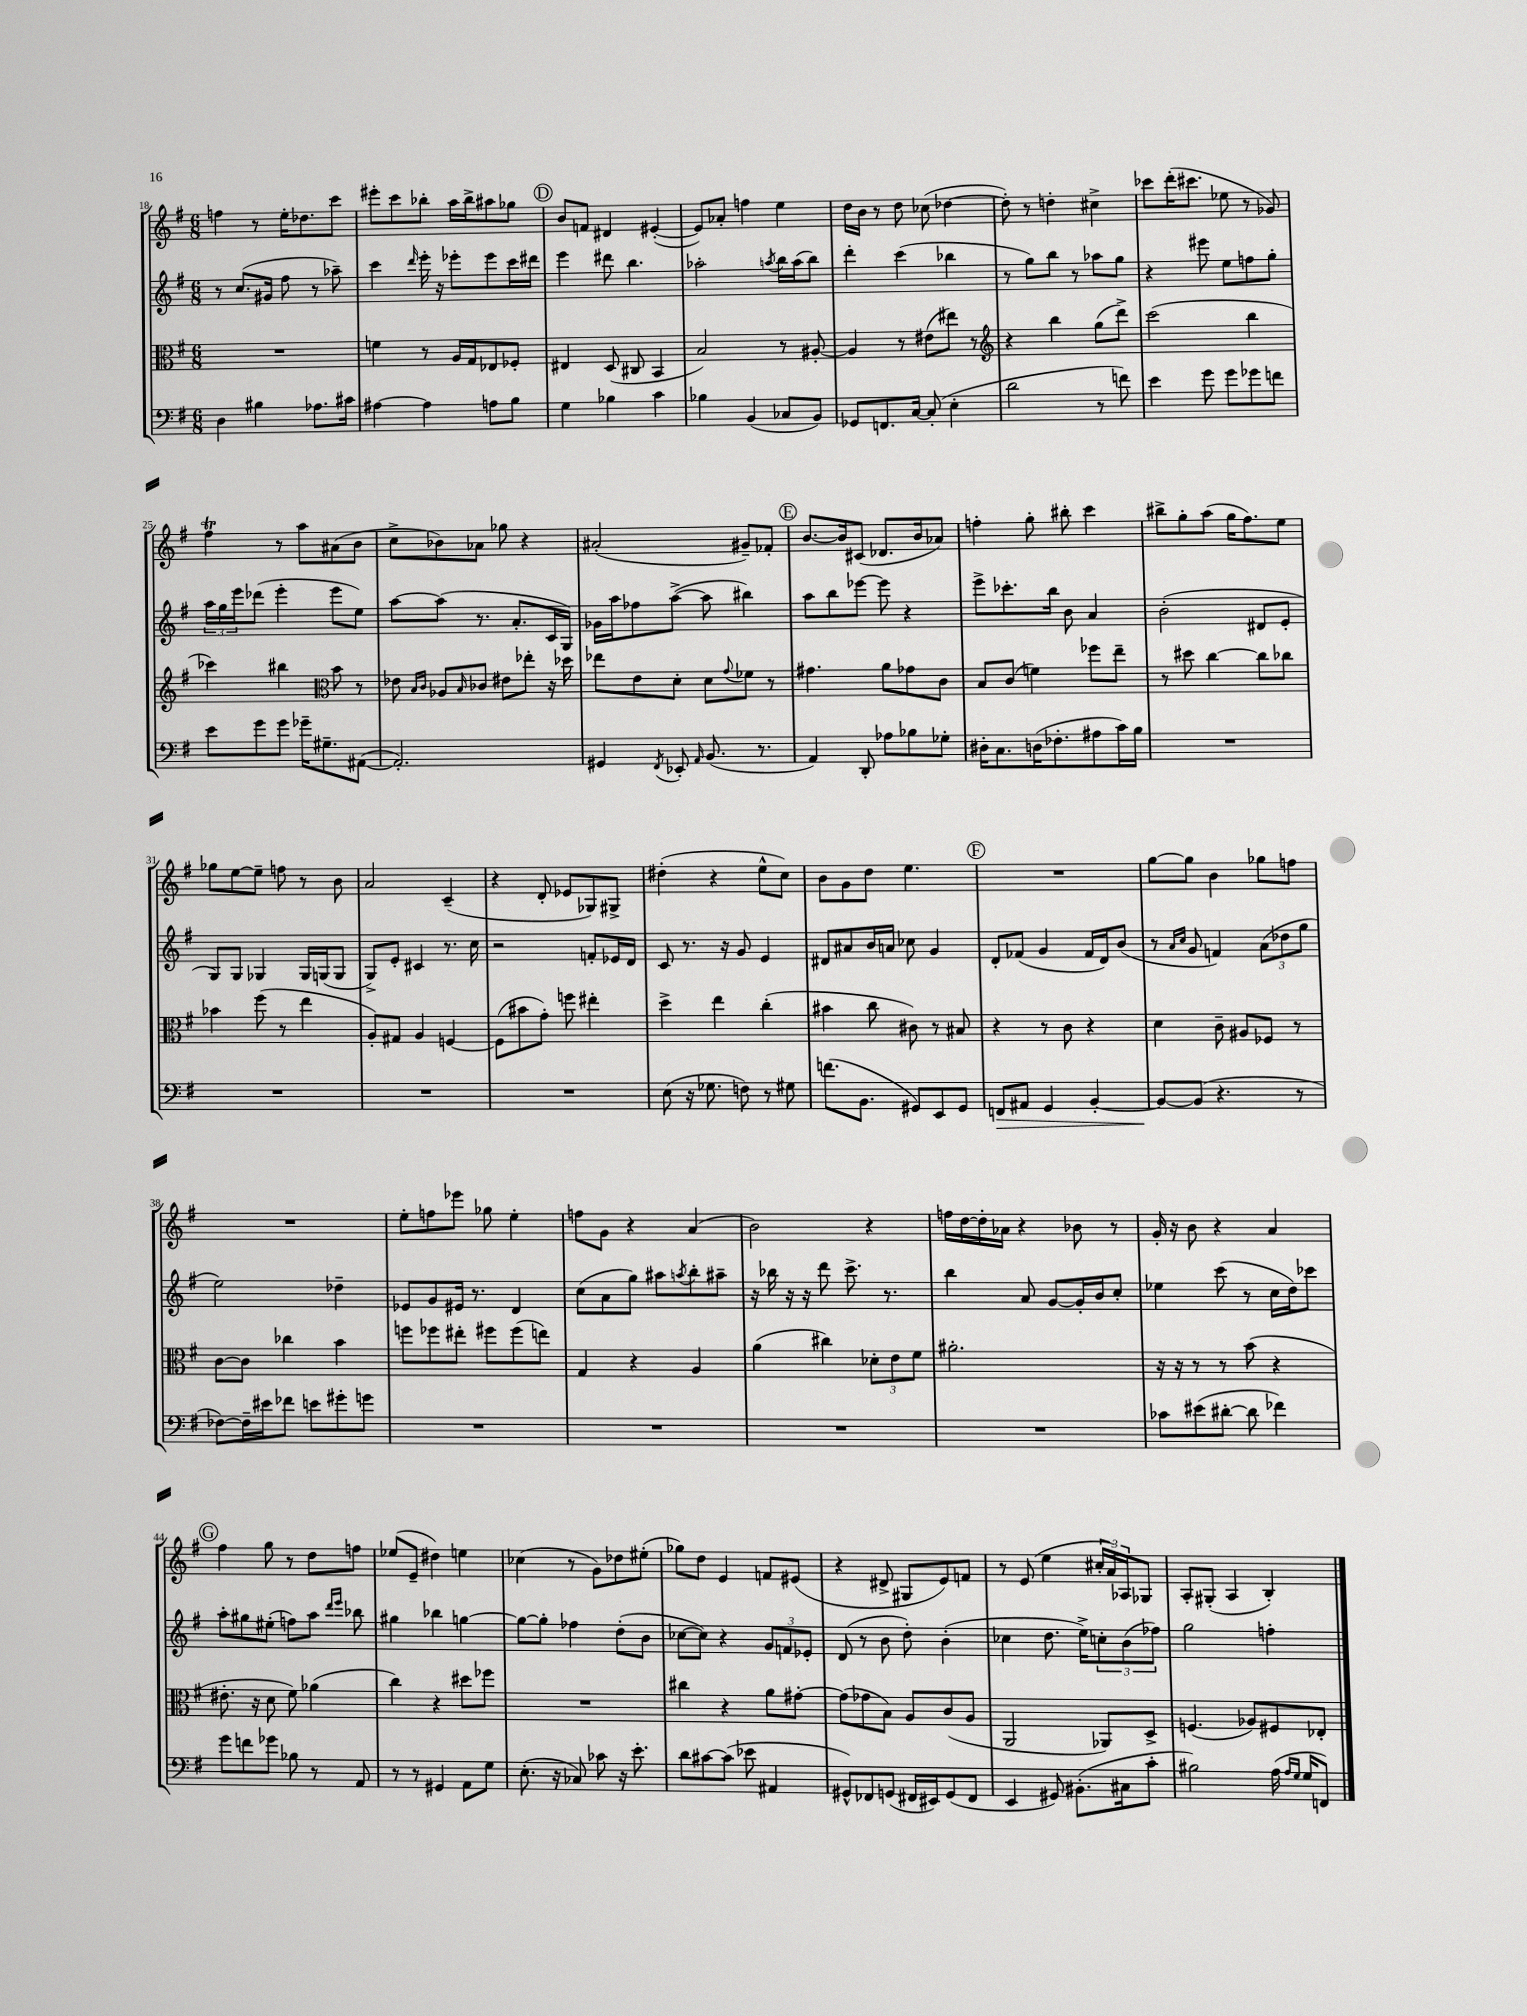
<<
\new StaffGroup <<
\new Staff = "s0" {
    \clef treble \key g \major \numericTimeSignature \time 6/8
    f''4 r8 e''16-. des''8. c'''8 |
    eis'''8-. c'''8 bes''8-. a''16 bes''16-> ais''8 ges''8 |
    \mark \markup { \circle "D" } b'8 f'8 dis'4 eis'4~-.( |
    eis'8) aes'8-. f''4 e''4 |
    d''16 b'16 r8 d''8 ces''8( des''4~ |
    des''8-.) r8 d''4-. cis''4-> |
    ces'''8 d'''16-.( cis'''8. ees''8 r8 ges'8) |
    fis''4\trill r8 a''8 ais'8( b'8 |
    c''8-> bes'8) aes'8 ges''8 r4 |
    ais'2-.( gis'8--) fes'8-. |
    \mark \markup { \circle "E" } b'8.~ b'16 cis'8( des'8. b'16 aes'8) |
    f''4-. g''8-. bis''8-. c'''4 |
    bis''8-> g''8-. a''8( g''16 fis''8.) e''8 |
    ges''8 e''8~ e''8-- f''8 r8 b'8 |
    a'2 c'4--( |
    r4 d'8-. ees'8 ges8) gis8-> |
    dis''4-.( r4 e''8-^ c''8) |
    b'8 g'8 d''8 e''4. |
    \mark \markup { \circle "F" } R2. |
    g''8~ g''8 b'4 ges''8 f''8 |
    R2. |
    e''8-. f''8 ees'''8 ges''8 e''4-. |
    f''8 g'8 r4 a'4( |
    b'2) r4 |
    f''16 d''16~ d''16-. aes'16 r4 bes'8 r8 |
    g'16-. r16 b'8 r4 a'4 |
    \mark \markup { \circle "G" } fis''4 g''8 r8 d''8 f''8 |
    ees''8( e'8-- dis''4) e''4 |
    ces''4( r8 g'8) des''8 eis''8-.( |
    ges''8) d''8 e'4 f'8 eis'8( |
    r4 dis'8-> gis8 e'8) f'8 |
    r8 e'8( e''4 \tuplet 3/2 { cis''16-. a'16) aes16 } ges8 |
    a8-. gis8-.( a4 b4-.) \bar "|." |
}
\new Staff = "s1" {
    \clef treble \key g \major \numericTimeSignature \time 6/8
    r8 c''8.( gis'16 fis''8 r8 aes''8--) |
    c'''4 \grace { d'''16 } e'''16-. r16 ees'''8-. ees'''8 c'''16 dis'''16 |
    \mark \markup { \circle "D" } e'''4 dis'''8 b''4. |
    aes''2-. \acciaccatura { a''8 } b''16 a''16( b''8) |
    d'''4-. c'''4( bes''4 |
    r8 g''8) b''8 r8 aes''8 g''8 |
    r4 eis'''8 e''8 f''8 g''8-. |
    \tuplet 3/2 { a''16 g''16 e'''16 } des'''8( e'''4-. e'''8 e''8) |
    a''8~ a''8( r8. a'8.-. c'16 g16) |
    ges'16 a''16 fes''8 a''8~->( a''8 bis''4) |
    \mark \markup { \circle "E" } a''8 b''8 ees'''8~ ees'''8 r4 |
    e'''8-> ces'''8.-. b''16 b'8 a'4 |
    b'2-.( dis'8 e'8-. |
    g8) g8 ges4 ges16 g16( g8 |
    g8->) e'8-. cis'4 r8. c''16 |
    r2 f'8-. ees'16 d'16 |
    c'8 r8. r16 g'8 e'4 |
    dis'8 ais'8 b'16 a'16 ces''8 g'4 |
    \mark \markup { \circle "F" } d'8-. fes'8( g'4 fes'16 d'16) b'8( |
    r8 \grace { a'16 c''16 } g'8 f'4) \tuplet 3/2 { a'8( des''8 g''8 } |
    e''2) des''4-- |
    ees'8 g'8 eis'16 r8. d'4 |
    c''8( a'8 g''8) ais''8 \acciaccatura { a''8 } b''8-. ais''8-- |
    r16 bes''16 r16 r16 d'''8 c'''8.-> r8. |
    b''4 a'8 g'8~ g'16-. b'16 c''8-. |
    ees''4 c'''8( r8 c''16 d''16) ces'''8 |
    \mark \markup { \circle "G" } a''8-. gis''8 eis''8-.( f''8) a''8 \grace { d'''16 e'''16 } bes''8 |
    gis''4 bes''4 g''4~ |
    g''8~ g''8-. fes''4 d''8-.( b'8 |
    ces''8~ ces''8) r4 \tuplet 3/2 { g'8 f'8 ees'8-. } |
    d'8( r8 b'8 d''8-.) b'4-.( |
    ces''4 d''8. e''16->) \tuplet 3/2 { c''8-. b'8( fes''8) } |
    g''2 f''4-. \bar "|." |
}
\new Staff = "s2" {
    \clef alto \key g \major \numericTimeSignature \time 6/8
    R2. |
    f'4 r8 a16 g16 ees8 fes8-. |
    \mark \markup { \circle "D" } eis4 d8( cis8 b,4 |
    b2) r8 ais8~-. |
    ais4 r8 eis'8( eis''8) r8 |
    \clef treble r4 b''4 g''8( d'''8->) |
    c'''2( b''4 |
    ces'''4) bis''4 \clef alto b'8 r8 |
    ees'8 \grace { b16 c'16 } aes8 \grace { b16 } ces'8 eis'8 ees''8-. r16 des''16 |
    ees''8 e'8 d'8-. d'8 \appoggiatura { g'8 } fes'8 r8 |
    \mark \markup { \circle "E" } gis'4. a'8 ges'8 c'8 |
    b8 c'8( f'4) fes''8 e''8-- |
    r8 dis''8 c''4~ c''8 ces''8 |
    bes'4 fis''8( r8 e''4 |
    a8-.) gis8 a4 f4~ |
    f8( bis'8 g'8-.) f''8 eis''4-. |
    d''4-> e''4 c''4-.( |
    bis'4 c''8 cis'8) r8 bis8 |
    \mark \markup { \circle "F" } r4 r8 c'8 r4 |
    d'4 c'8-- ais8 fes8 r8 |
    c'8~ c'8 ces''4 b'4 |
    f''8 fes''8 eis''8-. fis''8 fis''8( e''8) |
    g4 r4 a4 |
    a'4( cis''4) \tuplet 3/2 { des'8-. e'8 fis'8 } |
    ais'2.-. |
    r16 r16 r8 r8 b'8( r4 |
    \mark \markup { \circle "G" } eis'8.-. r16 d'8 fis'8) aes'4( |
    c''4) r4 dis''8 fes''8 |
    R2. |
    cis''4 r4 a'8 gis'8~-. |
    gis'8( ges'8 b8) a8 c'8( a8 |
    a,2 aes,8) d8-> |
    f4.( aes8) fis8 ees8-. \bar "|." |
}
\new Staff = "s3" {
    \clef bass \key g \major \numericTimeSignature \time 6/8
    d4 bis4 aes8. cis'16 |
    ais4~ ais4 a8 b8 |
    \mark \markup { \circle "D" } g4 bes4 c'4 |
    bes4 b,4( ces8 b,8) |
    ges,8 f,8. c16~ c8-.( e4-. |
    d'2 r8 f'8) |
    e'4 g'8 g'8 ges'8 f'8 |
    e'8 g'8 g'8 ges'16-- gis8.-- ais,8~( |
    ais,2.-.) |
    gis,4 \acciaccatura { fis,8 } ees,8-. \grace { a,16 } b,8.( r8. |
    \mark \markup { \circle "E" } a,4) d,8-. aes8 bes8 ges8-. |
    dis16-. c8. d16( fes8.-. ais8 c'16) b16 |
    R2. |
    R2. |
    R2. |
    R2. |
    e8( r16 ges8. f8) r8 gis8 |
    f'8.( b,8. gis,8) e,8 gis,8 |
    \mark \markup { \circle "F" } f,8\> ais,8 g,4 b,4~-. |
    b,8~\! b,8( r4. r8 |
    fes8~) fes16-- eis'16 fes'8 e'8 gis'8-. g'8 |
    R2. |
    R2. |
    R2. |
    R2. |
    ces'8 eis'8( dis'8~-. dis'8 fes'4) |
    \mark \markup { \circle "G" } g'8 f'8 ges'8 bes8 r8 a,8 |
    r8 r8 gis,4 a,8 g8 |
    e8.-.( r16 ces8) ces'8 r16 e'8.-. |
    d'8 cis'8~ cis'8( ees'8 ais,4 |
    gis,8-^) fes,8 g,8( fis,16 eis,16) g,8( fis,8 |
    e,4 gis,8) bis,8.-.( cis16 c'8-. |
    bis2) a16( \grace { a16 g16 } g16 f,8) \bar "|." |
}
>>
>>
\layout { \context { \Score currentBarNumber = #18 } }
